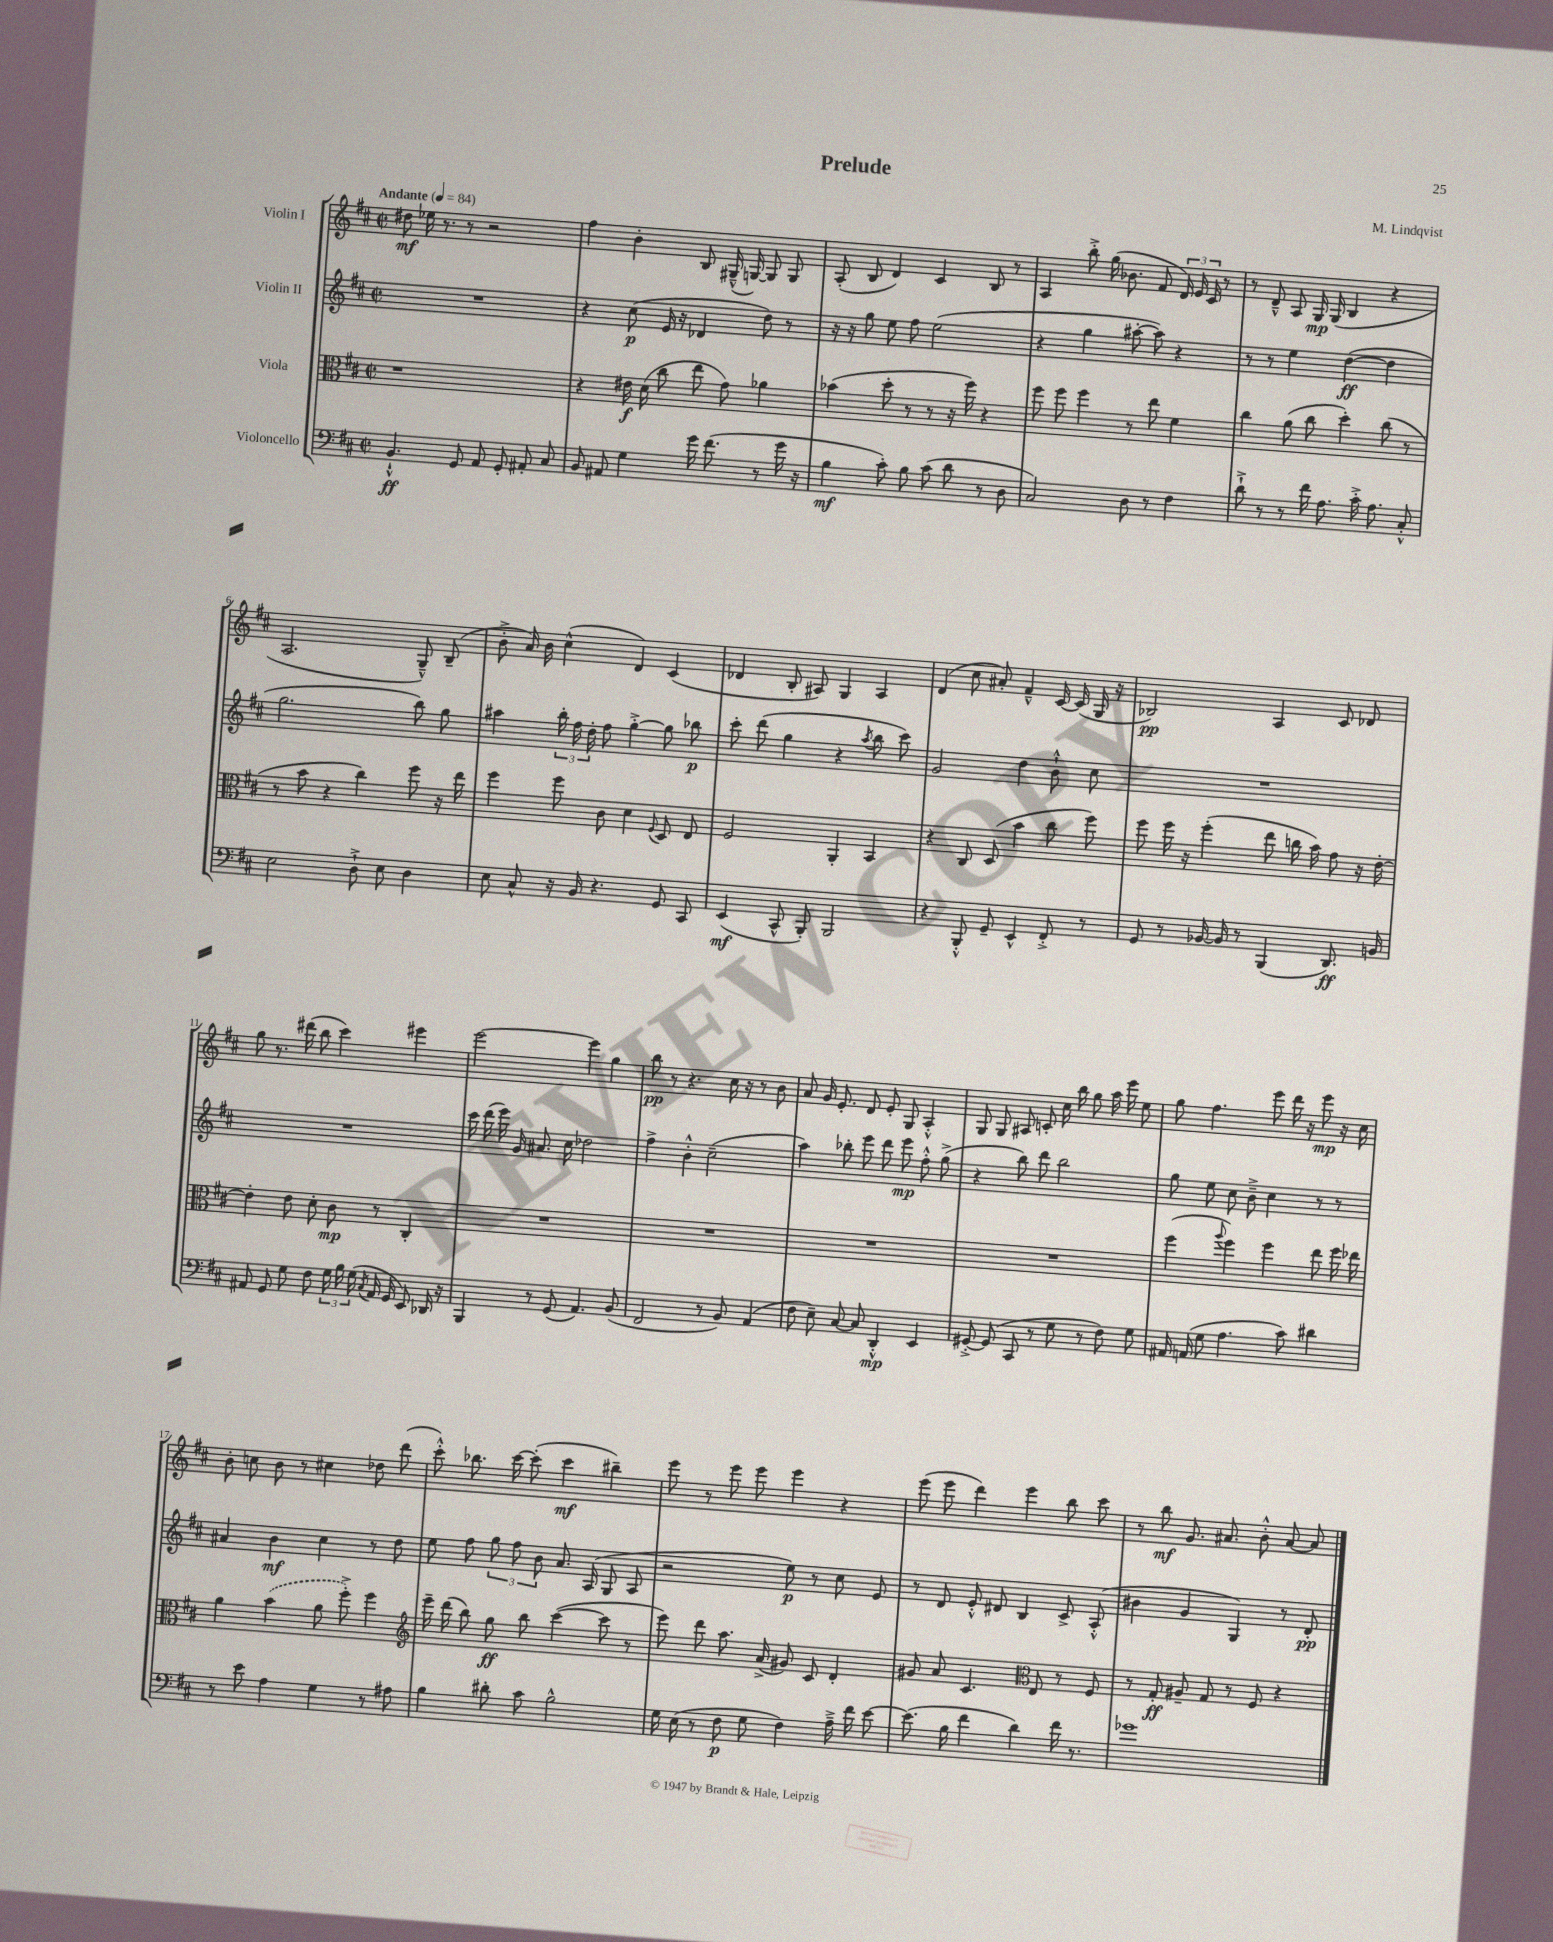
\header { title = "Prelude" composer = "M. Lindqvist" }
<<
\new StaffGroup <<
\new Staff = "s0" \with { instrumentName = "Violin I" } {
    \clef treble \key d \major \defaultTimeSignature \time 2/2 \tempo "Andante" 4 = 84
    \autoBeamOff dis''8\mf ees''16 r8. r8 r2 |
    fis''4 b'4-. b8 gis16---^( g16~) g8 g8 |
    a8-.( b8 d'4) cis'4 b8 r8 |
    a4 b''8-.-> g''16( bes'8. fis'8 \tuplet 3/2 { d'16) e'16 cis'16 } r8 |
    r8 d'8---^ a8 g16\mp g16( b4 r4 |
    a2. g8---^) b8--( |
    b'8-.-> a'16) b'16 cis''4-^( d'4) cis'4( |
    des'4 b8-. ais8) g4 ais4 |
    d'4( cis''8 ais'8-.) fis'4---^ cis'16~ cis'16( g16 r16 |
    bes2\pp) a4 cis'8 des'8 |
    g''8 r8. dis'''16( b''8 cis'''4) eis'''4 |
    e'''2~ e'''4 g''4 |
    b''8\pp r8 r4. cis''16 r16 r8 b'8 |
    a'8 g'16 e'8.-. d'8 e'8-. g8 a4-.-^ |
    g8 g8 ais8 c'8-. cis''16 b''16 g''8 a''16 e'''16 e''8 |
    g''8 fis''4. e'''8 d'''16 r16 e'''8\mp r16 cis''16 |
    b'8-. c''8 b'8 r8 cis''4 des''8 d'''8( |
    cis'''8-.-^) bes''8. cis'''16~ cis'''8-.( cis'''4\mf bis''4--) |
    e'''8 r8 e'''8 e'''8 e'''4 r4 |
    e'''8( e'''8 d'''4) e'''4 b''8 cis'''8 |
    r8 b''8\mf g'8. ais'8. b'8-.-^ ais'8~ ais'8 \bar "|." |
}
\new Staff = "s1" \with { instrumentName = "Violin II" } {
    \clef treble \key d \major \defaultTimeSignature \time 2/2
    \autoBeamOff R1 |
    r4 cis''8\p( e'16 r16 des'4 d''8) r8 |
    r16 r16 g''8 e''8 fis''8 e''2( |
    r4 g''4 ais''8~-. ais''8) r4 |
    r8 r8 e''4 d''4~\ff( d''4 |
    g''2. b''8) g''8 |
    ais''4 \tuplet 3/2 { b''16-. fis''16 d''16-. } fis''8 g''4~-.-> g''8 bes''8\p |
    cis'''8-. d'''8( g''4 r4 \acciaccatura { a''8 } b''8 cis'''8) |
    g'2 d''4 b'8-!-^ cis''8 |
    R1 |
    R1 |
    cis'''16 d'''16( e'''16) g'16 ais'8. cis''16 des''2 |
    fis''4-> b'4-.-^ cis''2--( |
    a''4) bes''8-. e'''8 d'''8 e'''8\mp fis''8-.-^ g''8->( |
    r4 b''8) d'''8 b''2 |
    g''8 e''8 cis''8 b'8---> cis''4 r8 r8 |
    ais'4 b'4\mf cis''4 r8 d''8 |
    e''8 fis''8 \tuplet 3/2 { g''8 fis''8 b'8 } a'8. a16( g8 a8 |
    r2 e''8\p) r8 cis''8 e'8 |
    r8 d'8 e'8-.-^ dis'8 b4 cis'8-> a8-.-^( |
    bis'4 g'4 g4) r8 d'8-.\pp \bar "|." |
}
\new Staff = "s2" \with { instrumentName = "Viola" } {
    \clef alto \key d \major \defaultTimeSignature \time 2/2
    \autoBeamOff r1 |
    r4 eis'16\f d'16( cis''8 e''8 g'8) aes'4 |
    bes'4( d''8-. r8 r8 r16 fis''16) r4 |
    fis''8 fis''8 fis''4 r8 e''8 fis'4 |
    cis''4 a'8( cis''8 d''4-.) cis''8( r8 |
    r8 b'8 r4 cis''4) fis''8 r16 e''16 |
    fis''4 fis''8 cis'8 d'4 \appoggiatura { fis8 } d8 e8 |
    fis2 a,4-. b,4 |
    r4 cis8 d8( b'4 cis''8 fis''8) |
    fis''8 fis''16 r16 fis''4-.( e''8 c''16 b'16) g'8 r16 e'16~-. |
    e'4-. e'8 d'8-. cis'8\mp r8 cis4-. |
    R1 |
    R1 |
    R1 |
    R1 |
    fis''4( \appoggiatura { a''8 } fis''4) fis''4 e''8 fis''16 ees''16 |
    a'4 \once \slurDashed b'4( a'8 fis''8-.->) fis''4 |
    \clef treble e'''16-- d'''16( b''8) g''8\ff b''8 cis'''4~( cis'''8 r8 |
    e'''8) d'''8 a''8. a'16->( gis'8) cis'8 d'4-. |
    gis'8 a'8 cis'4. \clef alto e8 r8 fis8 |
    r8 g8-.\ff ais8-- g8 r8 fis8 r4 \bar "|." |
}
\new Staff = "s3" \with { instrumentName = "Violoncello" } {
    \clef bass \key d \major \defaultTimeSignature \time 2/2
    \autoBeamOff b,4.-!-^\ff g,8 a,8 g,8-. ais,8-. cis8 |
    b,8 ais,8 g4 g'16 fis'8.( r8 g'16 r16 |
    b4\mf cis'8-.) b8 cis'8( d'8 r8 d8 |
    cis2) d8 r8 fis4 |
    d'8-!-> r8 r8 fis'16 a8. cis'16-.-> a8. cis8-.-^ |
    e2 d8-!-> e8 d4 |
    e8 cis8-^ r16 b,16 r4. g,8 cis,8 |
    e,4\mf( cis,8-^ b,,8-.) b,,2 |
    r4 b,,8-.-^ g,8-- e,4-^ fis,8-.-> r8 |
    g,8 r8 bes,16~ bes,16 r8 b,,4( d,8.\ff) b,16 |
    ais,8 g,8 g8 fis8 \tuplet 3/2 { g16 b16 g16( } \acciaccatura { cis8 } ais,16 g,16 e,8) des,16 r16 |
    b,,4 r8 g,8( a,4.) b,8( |
    fis,2 r8 b,8) a,4( |
    fis8 e8--) cis8~ cis8 d,4-.-^\mp e,4 |
    gis,8~-.-> gis,8( cis,8 r8 g8 r8 fis8) g8 |
    ais,16 a,16( g8 a4. cis'8) dis'4 |
    r8 e'8 a4 g4 r8 ais8 |
    b4 dis'8-. cis'8 b2-^ |
    g16 e16( r8 fis8\p g8 fis4) a16---> fis'16 e'8~ |
    e'8.( b16 fis'4 d'4) fis'16 r8. |
    ges'1 \bar "|." |
}
>>
>>
